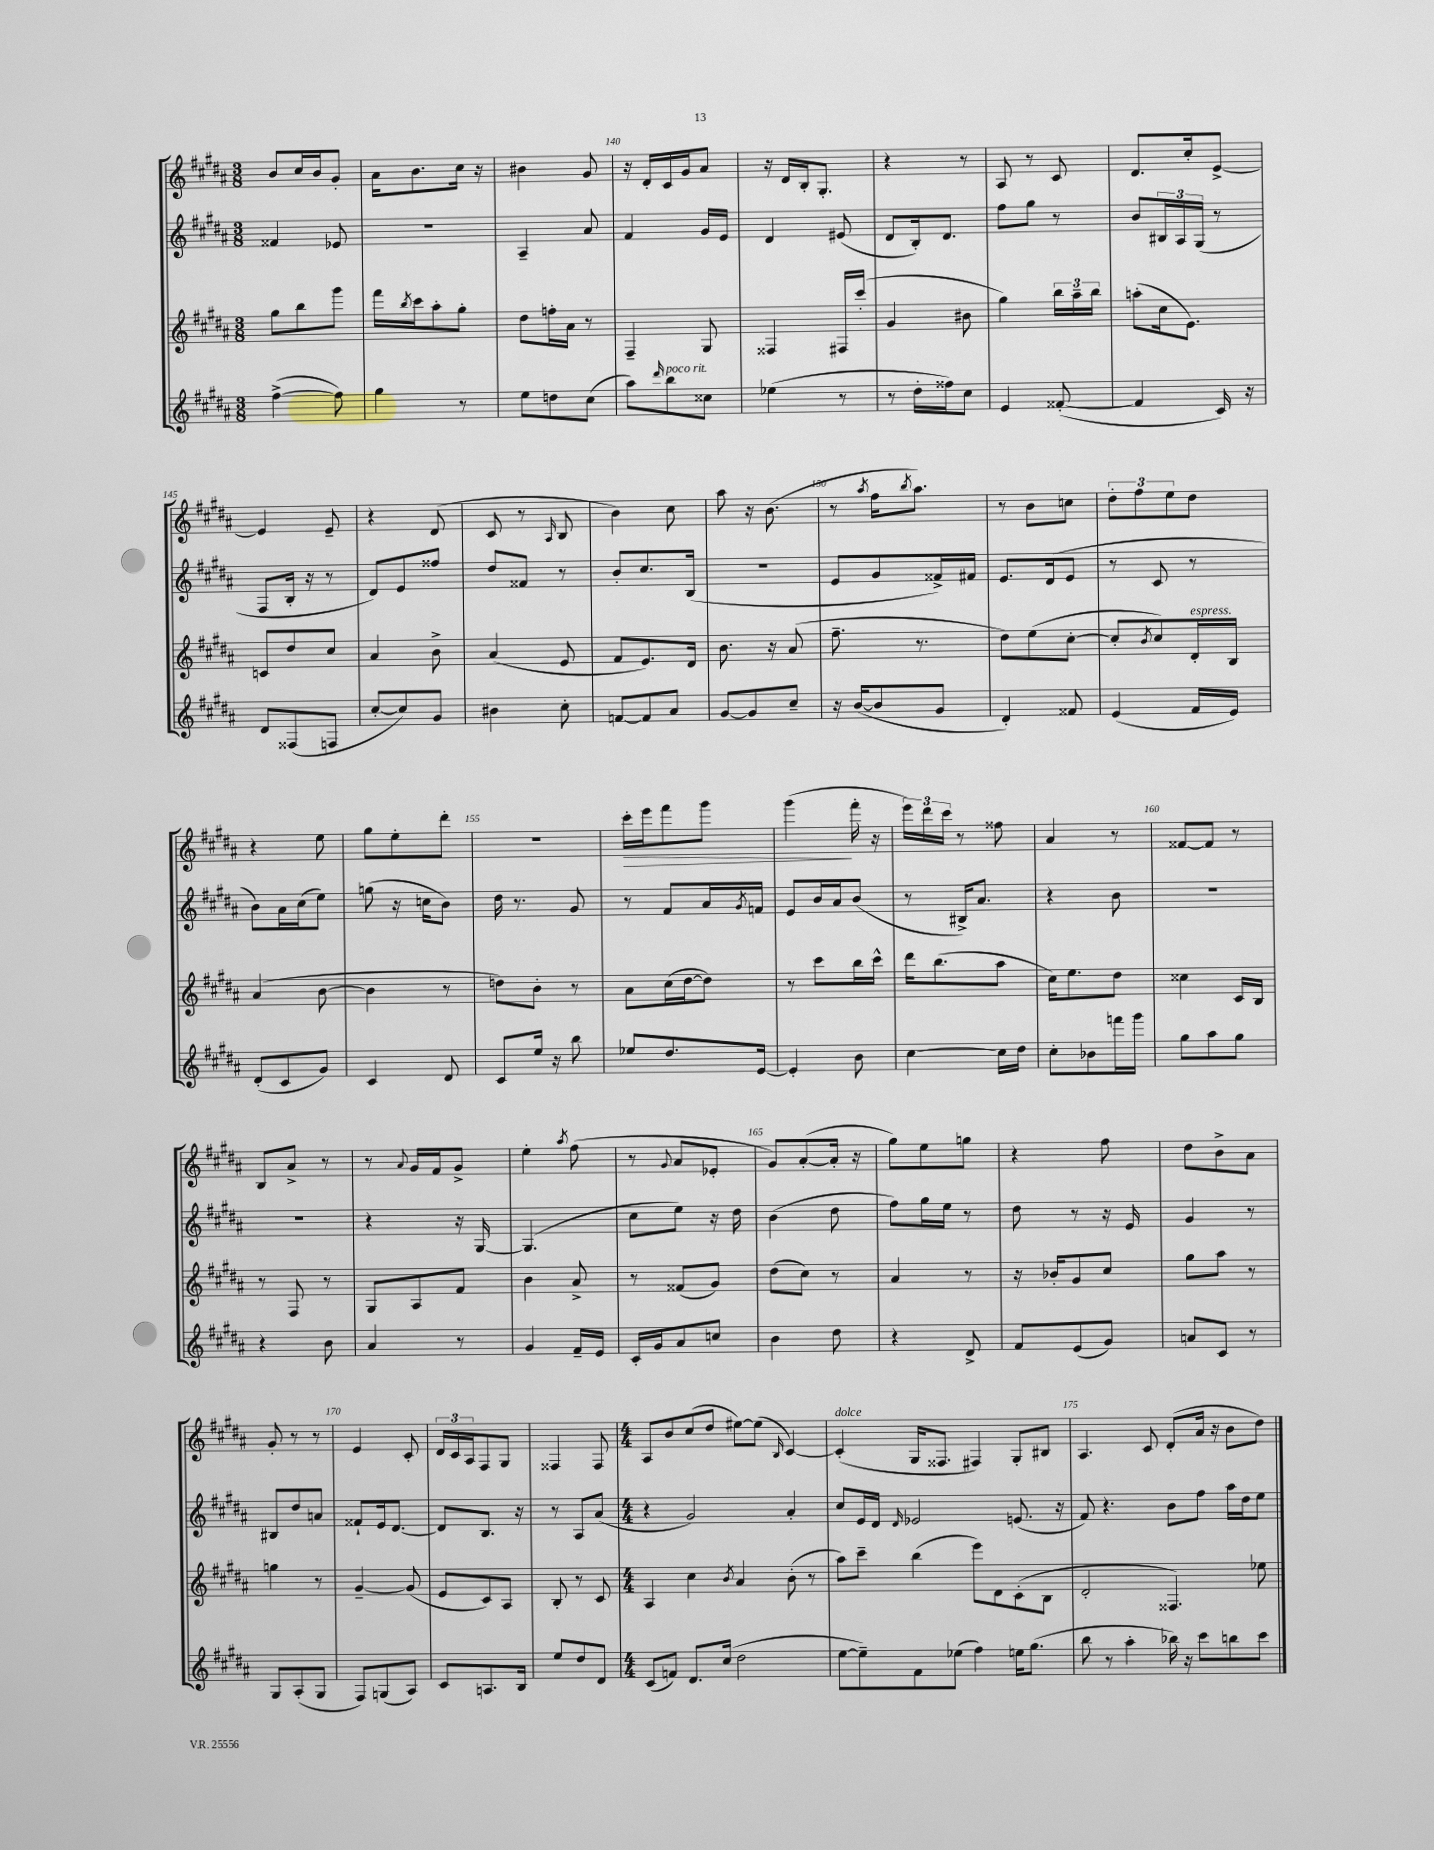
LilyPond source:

<<
\new StaffGroup <<
\new Staff = "s0" {
    \clef treble \key b \major \numericTimeSignature \time 3/8
    b'8 cis''16 b'16 gis'8-. |
    ais'16 b'8. cis''16 r16 |
    bis'4 gis'8 |
    r16 dis'16-. cis'16 gis'16 ais'8 |
    r16 dis'16 b16-. gis8.-. |
    r4 r8 |
    ais8 r8 cis'8 |
    dis'8. cis''16-. e'8~-> |
    e'4 e'8-- |
    r4 dis'8( |
    cis'8 r8 \grace { ais16 } b8 |
    b'4) cis''8 |
    ais''8 r16 b'8.( |
    r8 \acciaccatura { ais''8 } fis''16 \acciaccatura { b''8 } ais''8.) |
    r8 b'8 c''8 |
    \tuplet 3/2 { dis''8-. fis''8 e''8 } dis''8 |
    r4 e''8 |
    gis''8 e''8-. dis'''8-. |
    R4. |
    cis'''16-.\> e'''16 fis'''8 gis'''8 |
    gis'''4\!( fis'''16-. r16 |
    \tuplet 3/2 { e'''16) dis'''16 cis'''16 } r8 fisis''8 |
    ais'4 r8 |
    fisis'8~ fisis'8 r8 |
    b8 ais'8-> r8 |
    r8 \appoggiatura { ais'8 } gis'16 fis'16 gis'8-> |
    e''4-. \acciaccatura { ais''8 } fis''8( |
    r8 \appoggiatura { gis'8 } ais'8 ees'8-. |
    gis'8) ais'8~-.( ais'16-. r16 |
    gis''8) e''8 g''8 |
    r4 fis''8 |
    dis''8 b'8-> ais'8 |
    gis'8-. r8 r8 |
    e'4 cis'8-. |
    \tuplet 3/2 { dis'16 cis'16 ais16 } fis8 gis8 |
    fisis4 fisis8 |
    \numericTimeSignature \time 4/4 ais8 b'8 cis''8( dis''8 eis''8~) eis''8( \grace { b16 } cis'4~) |
    cis'4-.^\markup { \italic "dolce" }( gis16 fisis8. fis4) gis8-. bis8 |
    ais4. cis'8 dis'8-.( ais'16 r16 b'8 dis''8) \bar "|." |
}
\new Staff = "s1" {
    \clef treble \key b \major \numericTimeSignature \time 3/8
    fisis'4 ees'8 |
    R4. |
    ais4-- ais'8 |
    fis'4 gis'16 e'16 |
    dis'4 eis'8( |
    dis'8 b16-.) dis'8. |
    fis''8 gis''8 r8 |
    b'8 \tuplet 3/2 { bis16 ais16 gis16( } r8 |
    fis8 b16-. r16 r8 |
    dis'8) e'8 fisis''8 |
    dis''8 fisis'8 r8 |
    b'8-. cis''8. b16( |
    r4. |
    e'8 gis'8 fisis'16->) fis'16 |
    e'8. dis'16( e'8 |
    r8 cis'8 r8 |
    b'8) ais'16 cis''16( e''8) |
    g''8( r16 c''16 b'8) |
    dis''16 r8. gis'8 |
    r8 fis'8 ais'16 \acciaccatura { gis'8 } f'16 |
    e'8 b'16 ais'16 b'8( |
    r8 bis16->) ais'8. |
    r4 b'8 |
    R4. |
    R4. |
    r4 r16 gis16~ |
    gis4.( |
    cis''8 e''8) r16 dis''16 |
    b'4( dis''8 |
    fis''8) gis''16 e''16 r8 |
    dis''8 r8 r16 e'16 |
    gis'4 r8 |
    bis8 dis''8 a'8 |
    fisis'8-! e'16 dis'8.~ |
    dis'8 b8. r16 |
    r8 ais8 ais'8( |
    \numericTimeSignature \time 4/4 r4 gis'2) ais'4-. |
    cis''8 e'16 dis'16 \grace { dis'16 } ees'2 e'8.( r16 |
    fis'8) r4. b'8 fis''8 ais''16 dis''16 e''8 \bar "|." |
}
\new Staff = "s2" {
    \clef treble \key b \major \numericTimeSignature \time 3/8
    gis''8 b''8 gis'''8 |
    fis'''16 \acciaccatura { b''8 } cis'''16 ais''8-. gis''8-. |
    dis''8 f''16-. ais'16 r8 |
    fis4-- gis8 |
    fisis4 fis16 cis'''16-.( |
    gis'4 bis'8 |
    gis''4) \tuplet 3/2 { b''16 ais''16-- b''16 } |
    a''8-.( cis''16 e'8.) |
    c'8 dis''8 cis''8 |
    ais'4 b'8-> |
    ais'4( e'8 |
    fis'8 e'8.) dis'16 |
    b'8. r16 ais'8( |
    fis''8.-- r8. |
    dis''8) e''8( cis''8~-. |
    cis''8-. \acciaccatura { b'8 } cis''8) dis'16-.^\markup { \italic "espress." } b16 |
    ais'4( b'8~ |
    b'4 r8 |
    d''8) b'8-. r8 |
    ais'8 cis''16( dis''16~ dis''8) |
    r8 cis'''8 b''16 cis'''16-^ |
    dis'''16 b''8.( ais''8 |
    cis''16) e''8. dis''8 |
    cisis''4 cis'16 b16 |
    r8 fis8 r8 |
    gis8 ais8 fis'8 |
    b'4 ais'8-> |
    r8 fisis'8( gis'8) |
    dis''8( cis''8) r8 |
    ais'4 r8 |
    r16 bes'16-. gis'8 cis''8 |
    gis''8 ais''8 r8 |
    g''4 r8 |
    gis'4~-- gis'8( |
    e'8 cis'8) ais8 |
    b8-. r8 cis'8 |
    \numericTimeSignature \time 4/4 ais4 cis''4 \acciaccatura { b'8 } ais'4 b'8-.( r8 |
    ais''8) cis'''8-- b''4( e'''8) dis'8 cis'8-.( b8 |
    dis'2-. fisis4.) ees''8 \bar "|." |
}
\new Staff = "s3" {
    \clef treble \key b \major \numericTimeSignature \time 3/8
    fis''4~->( fis''8) |
    gis''4 r8 |
    e''8 d''8 cis''8( |
    ais''8) \grace { dis'''16 } b''8^\markup { \italic "poco rit." } cisis''8 |
    ees''4( r8 |
    r8 dis''16-. fisis''16) cis''8 |
    e'4 fisis'8~-.( |
    fisis'4 cis'16) r16 |
    dis'8 fisis8( f8 |
    cis''8~-. cis''8) gis'8 |
    bis'4 cis''8-. |
    f'8~ f'8 ais'8 |
    gis'8~ gis'8 cis''8-- |
    r16 b'16~( b'8 gis'8 |
    dis'4-.) fisis'8 |
    e'4( fis'16 e'16) |
    dis'8-.( cis'8 gis'8) |
    cis'4 dis'8 |
    cis'8 e''16 r16 b''8 |
    ees''8 dis''8. e'16~ |
    e'4-. b'8 |
    cis''4~ cis''16 dis''16 |
    cis''8-. bes'8 f'''16 gis'''16 |
    gis''8 ais''8 gis''8 |
    r4 b'8 |
    ais'4 r8 |
    gis'4 fis'16-- e'16 |
    cis'16-. gis'16 ais'8 c''8 |
    b'4 dis''8 |
    r4 dis'8-> |
    fis'8 e'8( gis'8) |
    a'8 cis'8 r8 |
    gis8 ais8-.( gis8 |
    fis8) g8( ais8) |
    cis'8 a8. b16 |
    e''8 dis''8 dis'8 |
    \numericTimeSignature \time 4/4 cis'8( f'8) dis'8. cis''16( dis''2 |
    e''8~ e''8--) fis'8 ees''8( fis''4) e''16 gis''8.( |
    b''8 r8 ais''4-. bes''16) r16 cis'''8 b''8 cis'''8 \bar "|." |
}
>>
>>
\layout { \context { \Score currentBarNumber = #137 \override BarNumber.break-visibility = ##(#f #t #t) barNumberVisibility = #(every-nth-bar-number-visible 5) } }
